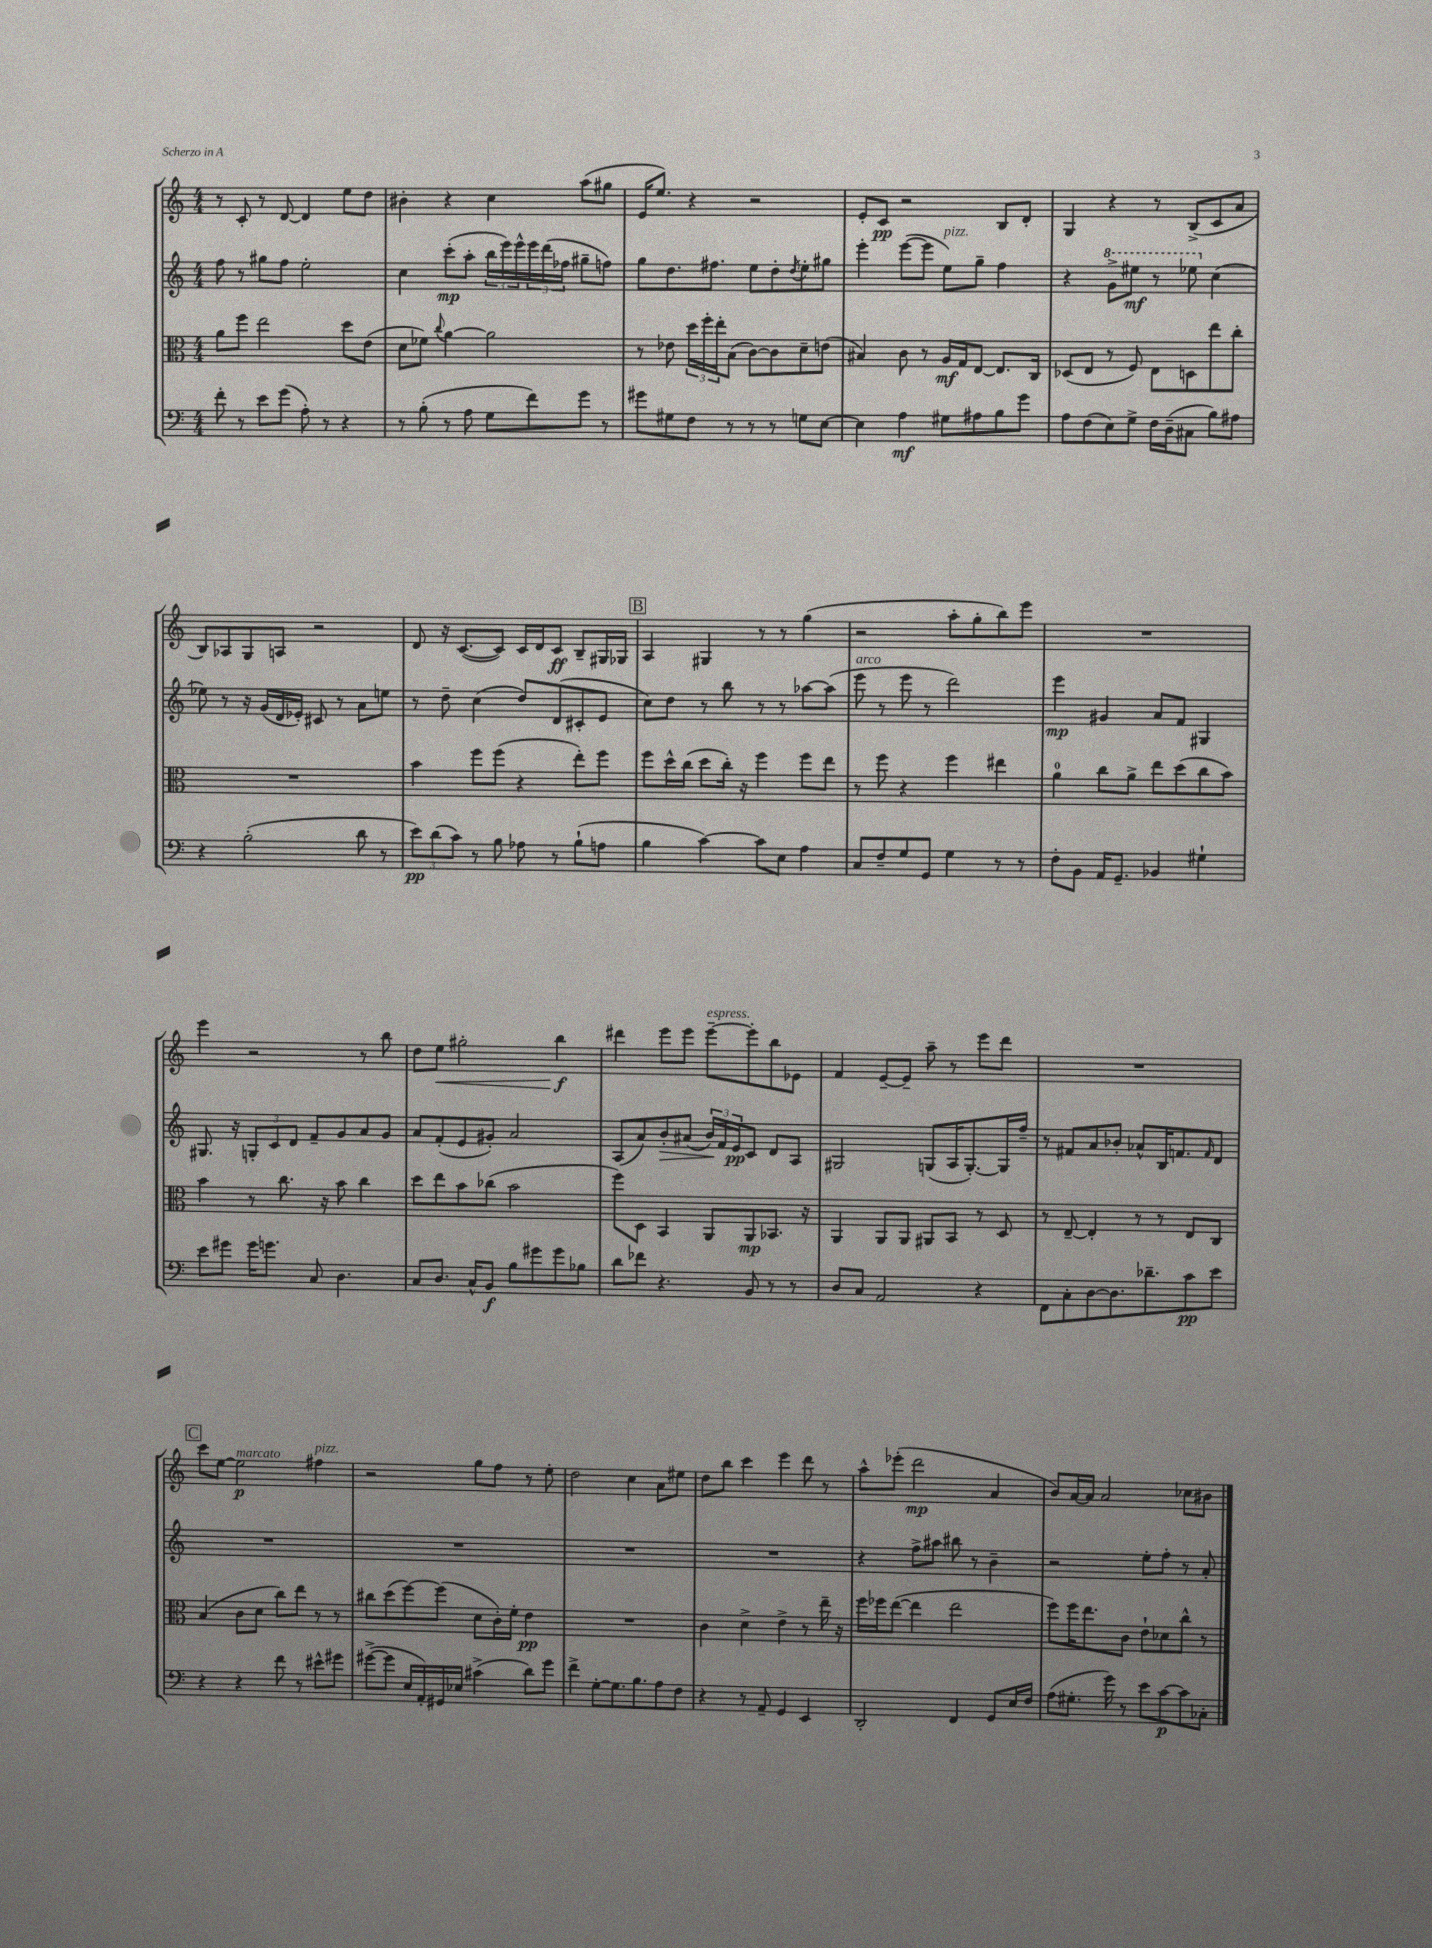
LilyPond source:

<<
\new StaffGroup <<
\new Staff = "s0" {
    \clef treble \key c \major \numericTimeSignature \time 4/4
    r8 c'8-. r8 d'8~ d'4 e''8 d''8 |
    bis'4-. r4 c''4 a''8( gis''8 |
    e'16 e''8.) r4 r2 |
    e'8-. c'8\pp r2 b8 d'8-. |
    g4 r4 r8 b8->( c'8 a'8 |
    b8) aes8 g8 a8 r2 |
    d'8 r16 c'8.~( c'8) c'16 d'16 c'8\ff b8-- gis16 ges16 |
    \mark \markup { \box "B" } a4 gis4 r8 r8 g''4( |
    r2 a''8-. g''8-. b''8) e'''8 |
    R1 |
    e'''4 r2 r8 b''8 |
    d''8 e''8\< gis''2-. b''4\f\! |
    dis'''4 e'''8 e'''8 e'''8~--^\markup { \italic "espress." } e'''8-. b''8 ees'8 |
    f'4 e'8~-- e'8-- a''8-- r8 e'''8 d'''8 |
    R1 |
    \mark \markup { \box "C" } c'''8 e''8~ e''2\p^\markup { \italic "marcato" } fis''4^\markup { \italic "pizz." } |
    r2 g''8 f''8 r8 e''8-. |
    d''2 c''4 a'8 eis''8 |
    d''8 b''8 c'''4 e'''4 d'''8 r8 |
    a''8-^ ees'''8-.( d'''2\mp a'4 |
    b'8) a'16~ a'16 a'2 ces''8 bis'8 \bar "|." |
}
\new Staff = "s1" {
    \clef treble \key c \major \numericTimeSignature \time 4/4
    f''8 r8 gis''8 f''8 e''2-. |
    c''4 c'''8-.\mp( a''8-. \tuplet 3/2 { b''16 e'''16) e'''16-^ } \tuplet 3/2 { e'''16 d'''16( fes''16 } gis''8-- f''8) |
    g''8 d''8. fis''8. e''8 d''8-. \acciaccatura { d''8 } e''8-. gis''8 |
    e'''4-. e'''8~( e'''8 e''8^\markup { \italic "pizz." }) g''8-- f''4 |
    r4 \ottava #1 g''8-> eis'''8\mf r8 ees'''8 \ottava #0 c''4( |
    ees''8) r8 r16 g'16( d'16 ees'16-.) cis'8 r8 a'8 e''8 |
    r8 d''8-- c''4( d''8) d'8( cis'8-. e'8 |
    \mark \markup { \box "B" } c''8) d''8 r8 b''8 r8 r8 aes''8~ aes''8( |
    e'''8^\markup { \italic "arco" } r8 e'''8 r8 d'''2) |
    e'''4\mp gis'4 a'8 f'8 gis4 |
    gis8. r16 \tuplet 3/2 { g8-. c'8 d'8 } f'8-- g'8 a'8 g'8 |
    a'8 f'8-.( e'8 gis'8-.) a'2 |
    a8( a'8) b'8-.\> ais'8( \tuplet 3/2 { b'16\!) f'16 e'16\pp } c'8 d'8 a8 |
    gis2 g8( a16 g8.~-.) g16 f''16-- |
    r8 fis'8 a'8 bes'8-. aes'8-^ b16 f'8. \grace { f'16 } d'8 |
    \mark \markup { \box "C" } R1 |
    R1 |
    R1 |
    R1 |
    r4 f''8-> ais''8 bis''8 r8 b'4-- |
    r2 e''8-. f''8-. r8 a'8-. \bar "|." |
}
\new Staff = "s2" {
    \clef alto \key c \major \numericTimeSignature \time 4/4
    a'8 f''8 e''2 d''8 e'8( |
    d'8 fes'8) \appoggiatura { c''8 } a'4~ a'2 |
    r8 ees'8 \tuplet 3/2 { d''16 f''16-. e''16-. } b8( c'8~) c'8 d'8-- e'8( |
    bis4) c'8 r8 a16\mf g16 e8~ e8. c16 |
    des8( e8 r8 f8) e8 d8 e''8 c''8-. |
    R1 |
    b'4 f''8 f''8( r4 e''8-.) f''8 |
    \mark \markup { \box "B" } f''8 d''16-^ c''16( d''8 c''16-.) r16 f''4 f''8 e''8 |
    r8 f''8 r4 f''4 eis''4 |
    a'4-0 c''8 a'8-> e''8 d''8( c''8 b'8) |
    b'4 r8 c''8. r16 b'8 c''4 |
    d''8 e''8 b'8 ces''8( b'2 |
    f''8) d8 b,4 a,8 a,8\mp bes,8. r16 |
    a,4 a,8 a,8 ais,8 b,8 r8 d8 |
    r8 e8~-- e4-. r8 r8 e8 c8 |
    \mark \markup { \box "C" } b4( c'8 d'8 c''8) e''8 r8 r8 |
    cis''8 d''8( f''8~) f''8( d'8 c'16-.) f'16-. e'4\pp |
    R1 |
    c'4 d'4-> e'4-> r8 e''16-- r16 |
    f''16 fes''16 e''8~( e''4 e''2 |
    f''8) f''16 e''8. c'8 e'8-! des'8 c''8-^ r8 \bar "|." |
}
\new Staff = "s3" {
    \clef bass \key c \major \numericTimeSignature \time 4/4
    f'8-. r8 e'8 g'8( a8-.) r8 r4 |
    r8 b8-.( r8 a8 g8 f'8) g'8 r8 |
    gis'8 gis8 f8 r8 r8 r8 g8 e8~ |
    e4 a4\mf gis8 ais8 b8 g'8 |
    a8 f8( e8) g8-> f16 d16--( cis8 b8) ais8 |
    r4 b2-.( d'8 r8 |
    \tuplet 3/2 { e'8\pp) d'8( c'8) } r8 b8 aes8 r8 b8-!( a8 |
    \mark \markup { \box "B" } b4 c'4~) c'8 e8 a4 |
    c8 f8-- g8 g,8 g4 r8 r8 |
    f8-. b,8 a,16 g,8.-- bes,4 gis4-! |
    e'8 gis'8 gis'16 g'8. c8 d4. |
    c8 d8. c16-^ b,8\f b8 gis'8 gis'8 bes8 |
    d'8 fes'8 r4. b,8 r8 r8 |
    d8 c8 a,2 r4 |
    f,8 c8-. d8~ d8. des'8.-- c'8\pp e'8 |
    \mark \markup { \box "C" } r4 r4 f'8 r8 eis'8-^ gis'8 |
    gis'8~->( gis'8 e16 a,16-.) gis,16 ees16 cis'4->( d'8) gis'8 |
    f'4-> g8~-. g8. b8. a8 f8 |
    r4 r8 a,8-- g,4 e,4 |
    d,2-. f,4 g,8 e16 f16 |
    a8( gis8.-. g'16) r8 e'8 c'8~\p c'8 ces8-. \bar "|." |
}
>>
>>
\layout { \context { \Score \remove "Bar_number_engraver" } }
